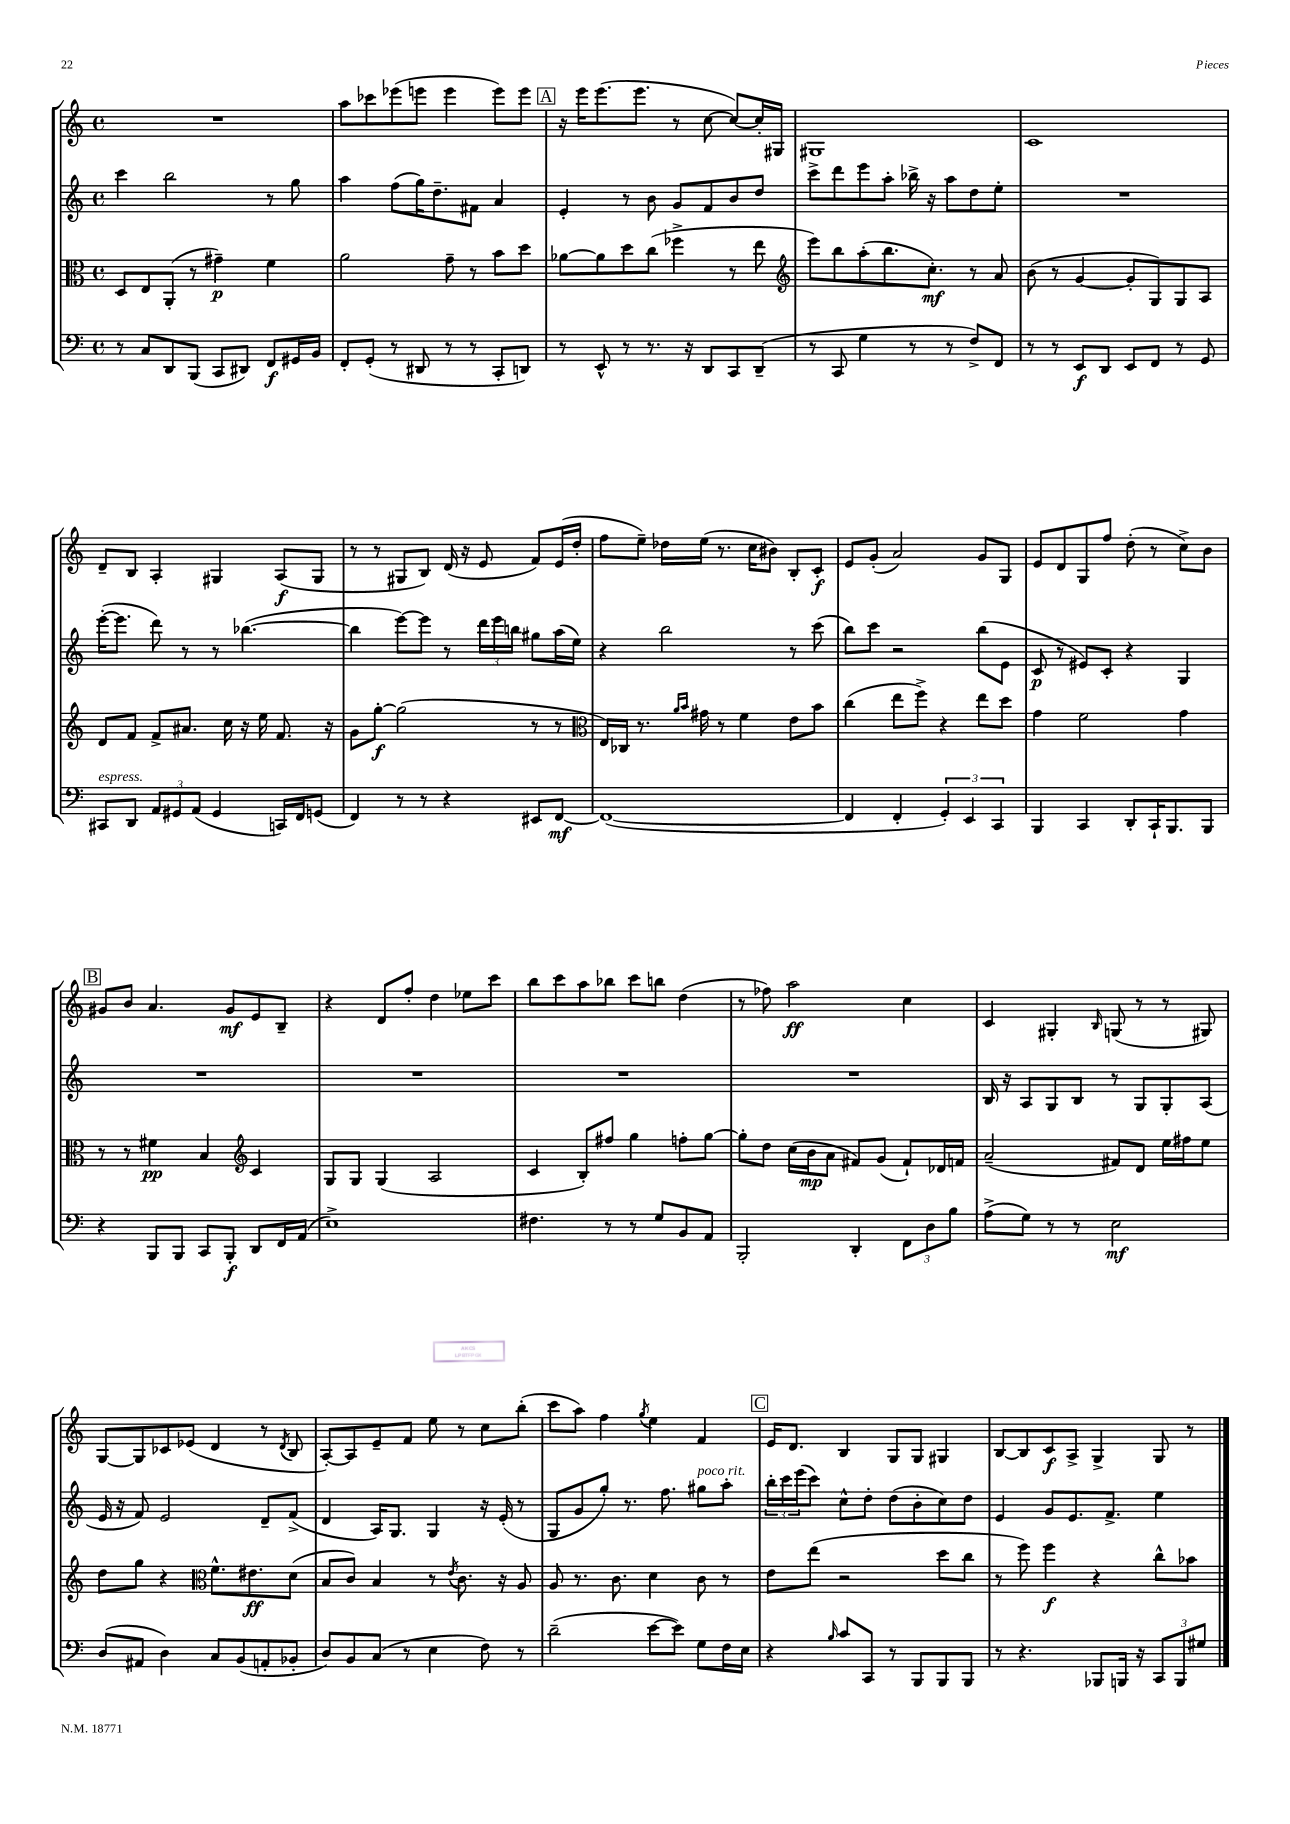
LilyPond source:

<<
\new StaffGroup <<
\new Staff = "s0" {
    \clef treble \key c \major \defaultTimeSignature \time 4/4
    R1 |
    a''8 ces'''8 ees'''8( e'''8 e'''4 e'''8) e'''8 |
    \mark \markup { \box "A" } r16 e'''16 e'''8.( e'''8. r8 c''8~ c''8~) c''16-. gis16 |
    gis1 |
    c'1 |
    d'8-- b8 a4-. gis4 a8\f( gis8 |
    r8 r8 gis8 b8) d'16( r16 e'8 f'8) e'16( d''16-. |
    f''8 e''8--) des''16 e''16( r8. c''16 bis'8) b8-. c'8-.\f |
    e'8 g'8-.( a'2) g'8 g8 |
    e'8 d'8 g8 f''8 d''8-.( r8 c''8->) b'8 |
    \mark \markup { \box "B" } gis'8 b'8 a'4. gis'8\mf e'8 b8-- |
    r4 d'8 f''8-. d''4 ees''8 c'''8 |
    b''8 c'''8 a''8 bes''8 c'''8 b''8 d''4( |
    r8 fes''8) a''2\ff c''4 |
    c'4 gis4-. \grace { b16 } g8( r8 r8 gis8) |
    g8~ g8 ces'8 ees'8( d'4 r8 \acciaccatura { d'8 } b8 |
    a8~-.) a8 e'8-- f'8 e''8 r8 c''8 b''8-.( |
    c'''8 a''8) f''4 \acciaccatura { g''8 } e''4 f'4 |
    \mark \markup { \box "C" } e'16 d'8. b4 g8 g8 gis4 |
    b8~ b8 c'8\f a8-> g4-> g8 r8 \bar "|." |
}
\new Staff = "s1" {
    \clef treble \key c \major \defaultTimeSignature \time 4/4
    c'''4 b''2 r8 g''8 |
    a''4 f''8( g''16) d''8.-- fis'8 a'4 |
    \mark \markup { \box "A" } e'4-. r8 b'8 g'8 f'8 b'8 d''8 |
    c'''8-> d'''8 e'''8 a''8-. bes''16-> r16 a''8 d''8 e''8-. |
    R1 |
    e'''16~-.( e'''8. d'''8) r8 r8 bes''4.~( |
    bes''4 e'''8~) e'''8 r8 \tuplet 3/2 { d'''16 e'''16 b''16 } gis''8 a''16( e''16) |
    r4 b''2 r8 c'''8( |
    b''8) c'''8 r2 b''8( e'8 |
    c'8\p r8 eis'8) c'8-. r4 g4 |
    \mark \markup { \box "B" } R1 |
    R1 |
    R1 |
    R1 |
    b16 r16 a8 g8 b8 r8 g8 g8-. a8( |
    e'16 r16 f'8) e'2 d'8-- f'8->( |
    d'4 a16) g8. g4 r16 e'16-.( r8 |
    g8 g'8 g''8-.) r8. f''8. gis''8^\markup { \italic "poco rit." } a''8-. |
    \mark \markup { \box "C" } \tuplet 3/2 { b''16-. c'''16 e'''16( } c'''8) c''8-^ d''8-. d''8( b'8-. c''8) d''8 |
    e'4 g'8 e'8. f'8.-> e''4 \bar "|." |
}
\new Staff = "s2" {
    \clef alto \key c \major \defaultTimeSignature \time 4/4
    d8 e8 a,8-.( r8 gis'4--\p) f'4 |
    a'2 g'8-- r8 b'8 d''8 |
    \mark \markup { \box "A" } aes'8~ aes'8 d''8 c''8( fes''4-> r8 e''8 |
    \clef treble e'''8) b''8 a''8-.( b''8. c''8.-.\mf) r8 a'8 |
    b'8( r8 g'4~ g'8-. g8) g8 a8 |
    d'8 f'8 f'8-> ais'8. c''16 r16 e''16 f'8. r16 |
    g'8 g''8~-.\f g''2( r8 r8 |
    \clef alto e16) ces16 r8. \grace { a'16 b'16 } gis'16 r8 f'4 e'8 b'8 |
    c''4( e''8 f''8->) r4 e''8 d''8 |
    g'4 f'2 g'4 |
    \mark \markup { \box "B" } r8 r8 fis'4\pp b4 \clef treble c'4 |
    g8 g8 g4( a2 |
    c'4 b8-.) fis''8 g''4 f''8-. g''8~ |
    g''8-. d''8 c''16( b'16\mp a'8 fis'8) g'8( fis'8-!) des'16 f'16 |
    a'2--( fis'8) d'8 e''16 fis''16 e''8 |
    d''8 g''8 r4 \clef alto f'8.-^ eis'8.\ff d'8( |
    b8 c'8) b4 r8 \acciaccatura { e'8 } c'8. r16 a8 |
    a8 r8. c'8. d'4 c'8 r8 |
    \mark \markup { \box "C" } e'8 e''8( r2 d''8 c''8 |
    r8 f''8) f''4\f r4 c''8-^ bes'8 \bar "|." |
}
\new Staff = "s3" {
    \clef bass \key c \major \defaultTimeSignature \time 4/4
    r8 c8 d,8 b,,8( c,8 dis,8) f,8\f gis,16 b,16 |
    f,8-. g,8-.( r8 dis,8 r8 r8 c,8-. d,8) |
    \mark \markup { \box "A" } r8 e,8-^ r8 r8. r16 d,8 c,8 d,8--( |
    r8 c,8 g4 r8 r8 f8->) f,8 |
    r8 r8 e,8\f d,8 e,8 f,8 r8 g,8 |
    cis,8^\markup { \italic "espress." } d,8 \tuplet 3/2 { a,8 gis,8 a,8( } gis,4 c,16) f,16 g,8( |
    f,4) r8 r8 r4 eis,8 f,8~\mf |
    f,1~( |
    f,4 f,4-. \tuplet 3/2 { g,4-.) e,4 c,4 } |
    b,,4 c,4 d,8-. c,16-! b,,8. b,,8 |
    \mark \markup { \box "B" } r4 b,,8 b,,8 c,8 b,,8-.\f d,8 f,16 a,16( |
    e1->) |
    fis4. r8 r8 g8 b,8 a,8 |
    b,,2-. d,4-. \tuplet 3/2 { f,8 d8 b8 } |
    a8->( g8) r8 r8 e2\mf |
    d8( ais,8 d4) c8 b,8( a,8-. bes,8-. |
    d8) b,8 c8( r8 e4 f8) r8 |
    d'2--( e'8~ e'8) g8 f16 e16 |
    \mark \markup { \box "C" } r4 \grace { b16 } c'8 c,8 r8 b,,8 b,,8 b,,8 |
    r8 r4. bes,,8 b,,16 r16 \tuplet 3/2 { c,8 b,,8 gis8 } \bar "|." |
}
>>
>>
\layout { \context { \Score \remove "Bar_number_engraver" } }
